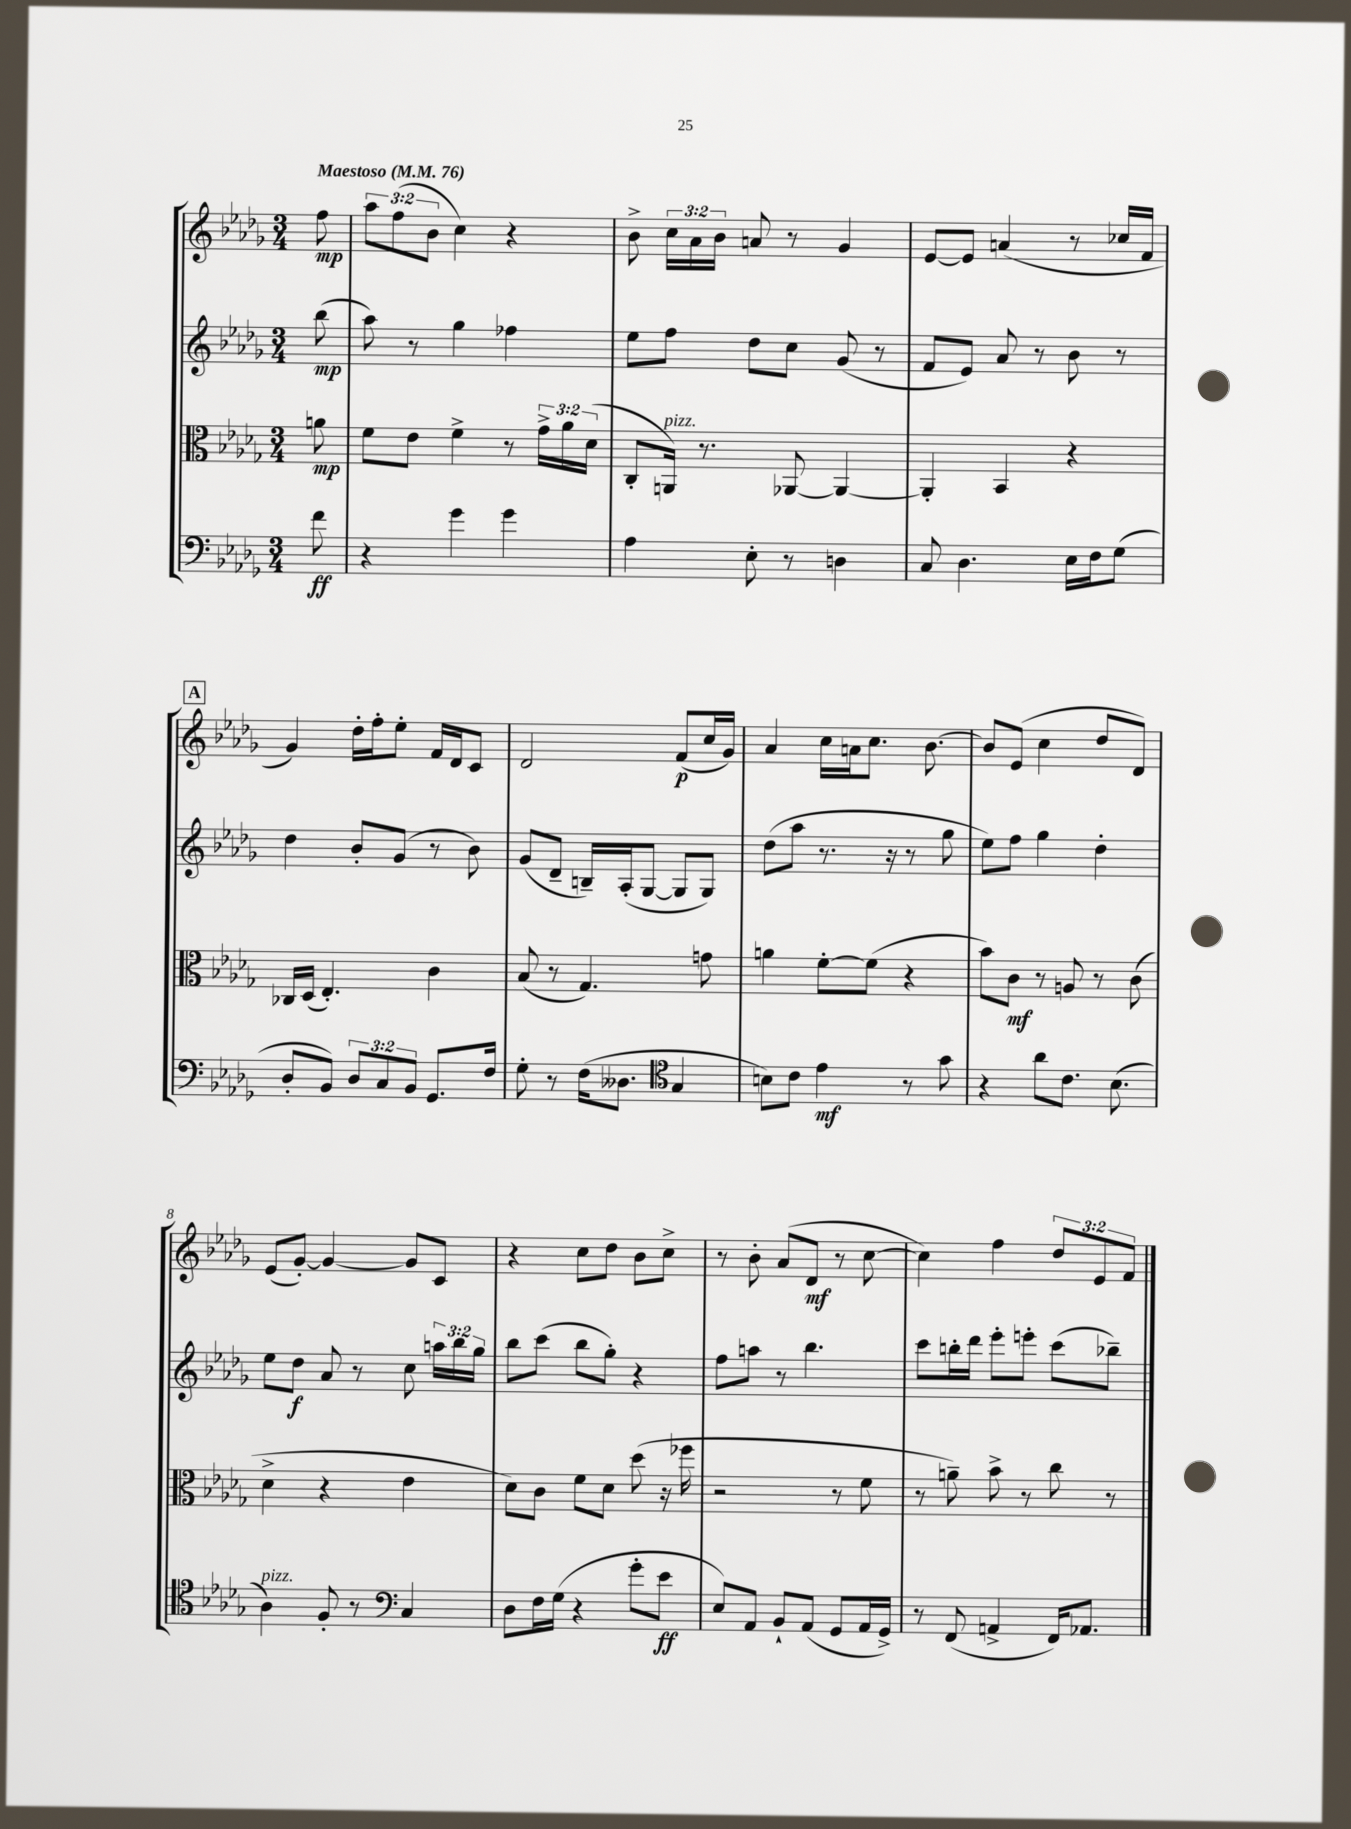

**kern	**kern	**kern	**kern
*staff4	*staff3	*staff2	*staff1
*clefF4	*clefC3	*clefG2	*clefG2
*k[b-e-a-d-g-]	*k[b-e-a-d-g-]	*k[b-e-a-d-g-]	*k[b-e-a-d-g-]
*M3/4	*M3/4	*M3/4	*M3/4
*MM76	*MM76	*MM76	*MM76
8f\	8a\	(8bb-\	8ff\
=	=	=	=
4r	8f\L	8aa-\)	12aa-\L
.	.	.	(12ff\
.	8e-\J	8r	.
.	.	.	12b-\J
4g-\	4f^\	4gg-\	4cc\)
4g-\	8r	4ff-\	4r
.	24g-^\LL	.	.
.	24a-\	.	.
.	(24d-\JJ	.	.
=	=	=	=
4A-\	8C'/L	8ee-\L	8b-^\
.	16AA/Jk)	8ff\J	24cc\LL
.	.	.	24a-\
.	8.r	.	.
.	.	.	24b-\JJ
8E-'\	.	8dd-\L	8a/
8r	[8AA-/	8cc\J	8r
4D\	4AA-/_	(8g-/	4g-/
.	.	8r	.
=	=	=	=
8C/	4AA-'/]	8f/L	[8e-/L
4.D-\	.	8e-/J)	8e-/]J
.	4BB-/	8a-/	(4a/
.	.	8r	.
16E-\LL	4r	8b-\	8r
16F\J	.	.	.
(8G-\J	.	8r	16cc-/LL
.	.	.	16f/JJ
=	=	=	=
8D-'/L	16C-/LL	4dd-\	4g-/)
.	(16D-/JJ	.	.
8BB-/J)	4.E-'/)	.	.
12D-/L	.	8b-'/L	16dd-'\LL
.	.	.	16ff'\J
12C/	.	.	.
.	.	(8g-/J	8ee-'\J
12BB-/J	.	.	.
8.GG-/L	4c\	8r	16f/LL
.	.	.	16d-/J
.	.	8b-\)	8c/J
16F/Jk	.	.	.
=	=	=	=
8G-'\	(8B-/	(8g-/L	2d-/
8r	8r	8d-~/J	.
(16F\LK	4.G-/)	16B~/LL)	.
8.D--\J	.	(16A-'/J	.
.	.	[8G-/J	.
*clefC4	*	*	*
4G-/	.	8G-/]L	(8f/L
.	8g\	8G-/J)	16cc/L
.	.	.	16g-/JJ)
=	=	=	=
8B\L)	4a\	(8dd-\L	4a-/
8c\J	.	8aa-\J	.
4e-\	[8f'\L	8.r	16cc\LL
.	.	.	16a\J
.	(8f\]J	.	8.cc\J
.	.	16r	.
8r	4r	8r	.
.	.	.	[8.b-\
8g-\	.	8gg-\	.
=	=	=	=
4r	8b-\L)	8ee-\L)	8b-/]L
.	8c\J	8ff\J	(8e-/J
8a-\L	8r	4gg-\	4cc\
8.c\J	8A/	.	.
.	8r	4dd-'\	8dd-/L
(8.B-\	.	.	.
.	(8c\	.	8d-/J)
=	=	=	=
4A-\)	4d-^\	8ee-\L	(8e-/L
.	.	8dd-\J	[8g-'/J)
8F'/	4r	8a-/	4g-/_
8r	.	8r	.
*clefF4	*	*	*
4C/	4e-\	8cc\	8g-/]L
.	.	24aa\LL	8c/J
.	.	24bb-\	.
.	.	24gg-\JJ	.
=	=	=	=
8D-\L	8d-\L)	8bb-\L	4r
16F\L	8c\J	(8ccc\J	.
(16G-\JJ	.	.	.
4r	8f\L	8bb-\L	8cc\L
.	8d-\J	8gg-'\J)	8dd-\J
8g-'\L	(8dd-\	4r	8b-\L
8e-\J	16r	.	8cc^\J
.	16ff-\	.	.
=	=	=	=
8E-/L)	2r	8ff\L	8r
8AA-/J	.	8aa\J	8b-'\
8BB-`/L	.	8r	(8a-/L
(8AA-/J	.	4.bb-\	8d-/J
8GG-/L	8r	.	8r
16AA-/L	8f\	.	[8cc\
16GG-^/JJ)	.	.	.
=	=	=	=
8r	8r	8ccc\L	4cc\])
(8FF/	8a~\)	16bb'\L	.
.	.	16ddd-\JJ	.
4AA^/	8b-^\	8eee-'\L	4ff\
.	8r	8eee'\J	.
16FF/LK)	8cc\	(8ccc\L	12dd-/L
8.AA-/J	.	.	.
.	.	.	12e-/
.	8r	8bb-~\J)	.
.	.	.	12f/J
==	==	==	==
*-	*-	*-	*-
